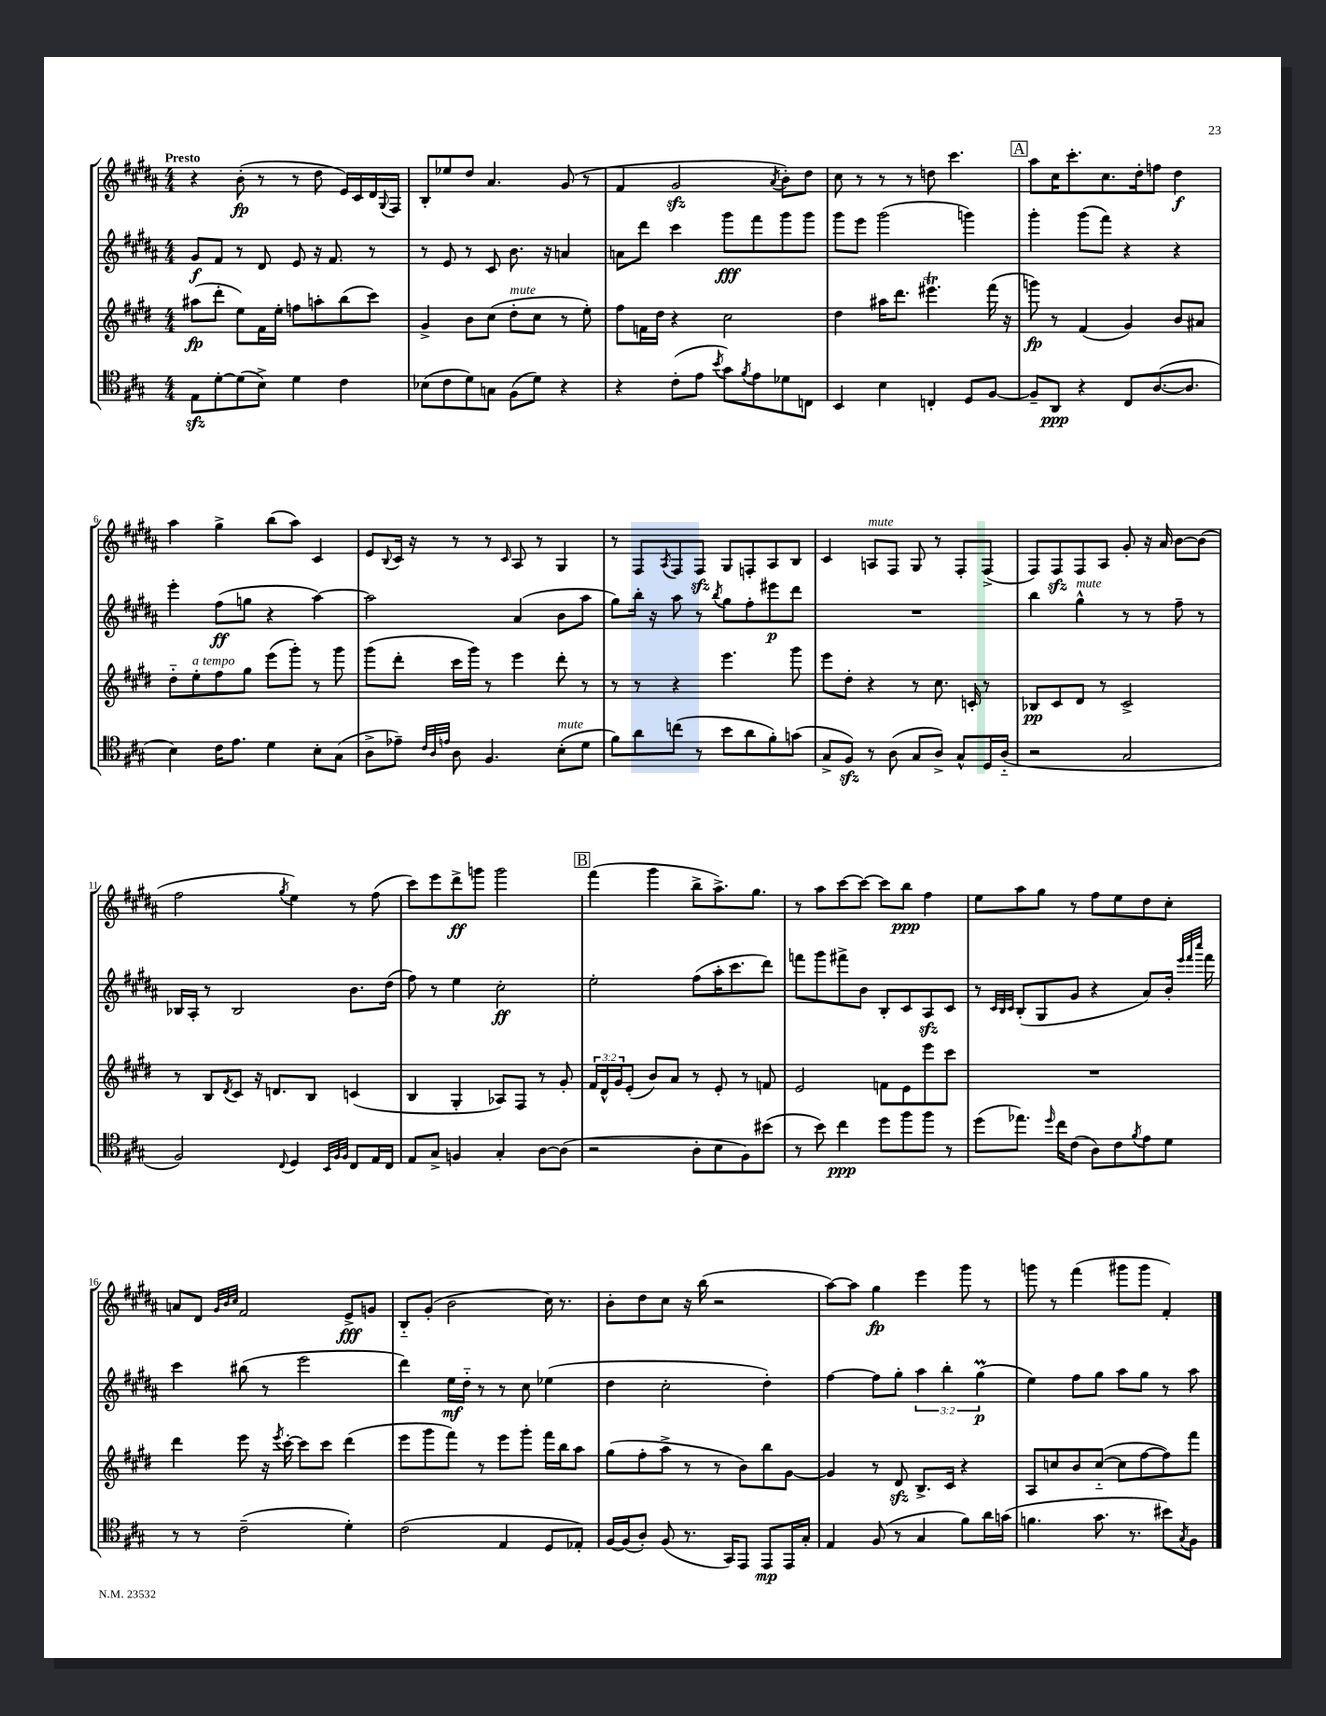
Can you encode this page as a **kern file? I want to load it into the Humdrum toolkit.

**kern	**dynam	**kern	**dynam	**kern	**dynam	**kern	**dynam
*part4	*part4	*part3	*part3	*part2	*part2	*part1	*part1
*staff4	*staff4	*staff3	*staff3	*staff2	*staff2	*staff1	*staff1
*clefC4	*	*clefG2	*	*clefG2	*	*clefG2	*
*k[f#c#g#]	*	*k[f#c#g#d#]	*	*k[f#c#g#d#a#]	*	*k[f#c#g#d#a#]	*
*M4/4	*	*M4/4	*	*M4/4	*	*M4/4	*
=1	=1	=1	=1	=1	=1	=1	=1
!	!	!	!	!	!	!LO:TX:a:B:t=Presto	!
8Ezz\L	.	(8aa#X\L	fp	8g#/L	f	4r	.
[8d'\	.	8ddd#'\J	.	8f#/J	.	.	.
(8d\]	.	8ee\L)	.	8r	.	(8b'\	fp
8B^\J)	.	16f#\L	.	8d#/	.	8r	.
.	.	16ee'\JJ	.	.	.	.	.
4d\	.	8ffn\L	.	8e/	.	8r	.
.	.	8aan'\	.	16r	.	8dd#\	.
.	.	.	.	8.f#/	.	.	.
4c#\	.	(8bb\	.	.	.	16e/LL)	.
.	.	.	.	.	.	16c#/	.
.	.	8ccc#\J)	.	8r	.	16d#/	.
.	.	.	.	.	.	8qqG#/	.
.	.	.	.	.	.	16F#/JJ	.
=2	=2	=2	=2	=2	=2	=2	=2
(8B-X\L	.	4g#^/	.	8r	.	8B'/L	.
8c#\	.	.	.	8e/	.	8ee-X/	.
8d\)	.	8b\L	.	8r	.	8dd#/J	.
8Gn\J	.	(8cc#\J	.	8c#/	.	4.a#/	.
!	!	!LO:TX:a:i:t=mute	!	!	!	!	!
(8F#\L	.	8dd#'\L	.	8.b\	.	.	.
8d\J)	.	8cc#\J	.	.	.	.	.
.	.	.	.	16r	.	.	.
4r	.	8r	.	4an/	.	(8g#/	.
.	.	8ee'\)	.	.	.	8r	.
=3	=3	=3	=3	=3	=3	=3	=3
4r	.	8ff#\L	.	8an\L	.	4f#/	.
.	.	16fn\L	.	8ddd#\J	.	.	.
.	.	16dd#\JJ	.	.	.	.	.
(8c#'\L	.	4r	.	4ccc#\	.	2g#zz/	.
8e\J	.	.	.	.	.	.	.
8qb/	.	.	.	.	.	.	.
8g#\L)	.	2cc#\	.	8ggg#\L	fff	.	.
8qf#/	.	.	.	.	.	.	.
8e\	.	.	.	8fff#\	.	.	.
.	.	.	.	.	.	8qa#/	.
8d-X\	.	.	.	8ggg#\	.	8b'\L)	.
8Cn\J	.	.	.	8ggg#\J	.	8dd#\J	.
=4	=4	=4	=4	=4	=4	=4	=4
4BB/	.	4dd#\	.	8ggg#\L	.	8cc#\	.
.	.	.	.	8eee\J	.	8r	.
4B\	.	16aa#X\KL	.	(2ggg#\	.	8r	.
.	.	8.ddd#\J	.	.	.	.	.
.	.	.	.	.	.	8r	.
4Cn'/	.	4.eee#Xt\	.	.	.	8ddn\	.
.	.	.	.	.	.	4.ccc#\	.
8D/L	.	.	.	4gggn\)	.	.	.
[8F#/J	.	(16fff#\	.	.	.	.	.
.	.	16r	.	.	.	.	.
!!LO:REH:place=s1:t=A
=5	=5	=5	=5	=5	=5	=5	=5
8F#~/L]	.	8gggn\)	fp	4ggg#'\	.	8aa#\L	.
8AA/J	ppp	8r	.	.	.	16cc#\K	.
.	.	.	.	.	.	8.ccc#'\	.
4r	.	(4f#/	.	(8ggg#\L	.	.	.
.	.	.	.	8fff#\J)	.	8.cc#\	.
8C#/L	.	4g#/)	.	4r	.	.	.
.	.	.	.	.	.	16dd#'\k	.
([8.A/	.	.	.	.	.	8ffn\J	.
.	.	8b/L	.	4r	.	4dd#\	f
8.A/J]	.	.	.	.	.	.	.
.	.	8a#X/J	.	.	.	.	.
!!LO:LB:g=z
=6	=6	=6	=6	=6	=6	=6	=6
4B\)	.	8dd#\L	.	4eee'\	.	4aa#\	.
!	!	!LO:TX:a:i:t=a tempo	!	!	!	!	!
.	.	8ee'\	.	.	.	.	.
16c#\KL	.	8ff#\	.	(8ff#\L	ff	4gg#^\	.
8.e\J	.	.	.	.	.	.	.
.	.	8gg#\J	.	8ggn\J	.	.	.
4d\	.	(8eee\L	.	4r	.	(8bb\L	.
.	.	8ggg#'\J)	.	.	.	8aa#\J)	.
8B'\L	.	8r	.	[4aa#\)	.	4c#/	.
(8G#\J	.	8ggg#\	.	.	.	.	.
=7	=7	=7	=7	=7	=7	=7	=7
8A^\L	.	(8ggg#\L	.	2aa#\]	.	8e/L	.
.	.	.	.	.	.	8qqB/	.
8e-X~\J)	.	8ddd#'\J	.	.	.	16c#/Jk	.
.	.	.	.	.	.	16r	.
32qqc#/LLL	.	.	.	.	.	.	.
32qqA/	.	.	.	.	.	.	.
32qqen/JJJ	.	.	.	.	.	.	.
8A\	.	16ccc#\LL	.	.	.	8r	.
.	.	16ggg#\JJ)	.	.	.	.	.
4.F#/	.	8r	.	.	.	8r	.
.	.	.	.	.	.	16qqc#/	.
.	.	4eee\	.	(4a#/	.	8A#/	.
.	.	.	.	.	.	8r	.
!LO:TX:a:i:t=mute	!	!	!	!	!	!	!
(8B'\L	.	8ddd#'\	.	8b\L	.	4G#/	.
8d\J	.	8r	.	8aa#\J	.	.	.
=8	=8	=8	=8	=8	=8	=8	=8
8f#\L)	.	8r	.	8gg#\L)	.	8r	.
8a\	.	8r	.	16bb'\Jk	.	8F#/L	.
.	.	.	.	16r	.	.	.
.	.	.	.	.	.	8qA#/	.
(8ccn\J	.	4r	.	8aa#\	.	8F#/	.
8r	.	.	.	8r	.	8F#zz/J	.
.	.	.	.	8qbb/	.	.	.
8b\L	.	4.eee\	.	8gg#\L	.	8G#/L	.
8a\	.	.	.	8ff#'\	.	8Fn'/	.
8f#'\)	.	.	.	8eee#X\	p	8A#/	.
(8gn\J	.	8ggg#\	.	8ddd#\J	.	8B/J	.
=9	=9	=9	=9	=9	=9	=9	=9
8G#^/L	.	8eee\L	.	1r	.	4c#/	.
8F#zz/J)	.	8dd#'\J	.	.	.	.	.
!	!	!	!	!	!	!LO:TX:a:i:t=mute	!
8r	.	4r	.	.	.	8An/L	.
(8A\	.	.	.	.	.	8F#/J	.
8G#/L	.	8r	.	.	.	8G#/	.
8A^/J)	.	8.cc#\	.	.	.	8r	.
8G#^^/L	.	.	.	.	.	8F#'/L	.
.	.	16cn'/	.	.	.	.	.
16D/L	.	8r	.	.	.	(8F#^/J	.
(16A/JJ	.	.	.	.	.	.	.
=10	=10	=10	=10	=10	=10	=10	=10
2r	.	8B-X/L	pp	4bb\	.	8F#/L)	.
.	.	8c#/	.	.	.	8F#zz/	.
!	!	!	!	!LO:TX:a:i:t=mute	!	!	!
.	.	8d#/J	.	4gg#^^\	.	8F#/	.
.	.	8r	.	.	.	8A#/J	.
2G#/	.	2c#^/	.	8r	.	8g#'/	.
.	.	.	.	8r	.	16r	.
.	.	.	.	.	.	16a#/	.
.	.	.	.	8ff#~\	.	[8b\L	.
.	.	.	.	8r	.	(8b\J]	.
!!LO:LB:g=z
=11	=11	=11	=11	=11	=11	=11	=11
2F#/)	.	8r	.	16B-X/LL	.	2ff#\	.
.	.	.	.	16A#'/JJ	.	.	.
.	.	8B/L	.	8r	.	.	.
.	.	8qd#/	.	.	.	.	.
.	.	8c#/J	.	2B-/	.	.	.
.	.	16r	.	.	.	.	.
.	.	8.dn/L	.	.	.	.	.
8qqC#/	.	.	.	.	.	8qgg#/	.
4D/	.	.	.	.	.	4ee\)	.
.	.	8B/J	.	.	.	.	.
32qqBB/LLL	.	.	.	.	.	.	.
32qqF#/	.	.	.	.	.	.	.
32qqF#/JJJ	.	.	.	.	.	.	.
8C#/L	.	(4cn/	.	8.b\L	.	8r	.
16E/L	.	.	.	.	.	(8ff#\	.
16C#/JJ	.	.	.	(16dd#\Jk	.	.	.
=12	=12	=12	=12	=12	=12	=12	=12
8E/L	.	4B/	.	8ff#\)	.	8ccc#\L)	.
8G#^/J	.	.	.	8r	.	8eee\	.
4Fn/	.	4G#'/	.	4ee\	.	8ddd#^\	ff
.	.	.	.	.	.	8gggn\J	.
4G#'/	.	8A-X/L)	.	2cc#'\	ff	2ggg\	.
.	.	8F#/J	.	.	.	.	.
[8A\L	.	8r	.	.	.	.	.
(8A\J]	.	8g#'/	.	.	.	.	.
!!LO:REH:place=s1:t=B
=13	=13	=13	=13	=13	=13	=13	=13
2r	.	24f#/LL	.	2ee'\	.	(4fff#\	.
.	.	24d#^^/	.	.	.	.	.
.	.	24g#/J	.	.	.	.	.
.	.	(8e'/J	.	.	.	.	.
.	.	8b/L)	.	.	.	4ggg#\	.
.	.	8a/J	.	.	.	.	.
8A'\L	.	8r	.	(8ff#\L	.	8bb^\L	.
8B\	.	8e'/	.	16aa#'\K	.	8.aa#^\)	.
.	.	.	.	8.ccc#\	.	.	.
8F#\)	.	8r	.	.	.	.	.
.	.	.	.	.	.	8.gg#\J	.
(8b#X\J	.	8fn/	.	8ddd#\J)	.	.	.
=14	=14	=14	=14	=14	=14	=14	=14
8r	.	2e/	.	8fffn\L	.	8r	.
8b\)	.	.	.	8ggg#\	.	8aa#\L	.
4cc#\	ppp	.	.	8fff#X^\	.	[8ccc#\	.
.	.	.	.	8b\J	.	8ccc#\J_	.
8dd\L	.	8fn\L	.	8B'/L	.	8ccc#\L]	.
8ff#\	.	8e\	.	8c#/	.	8bb\J	ppp
8ff#\J	.	8eee\	.	8A#zz/	.	4ff#\	.
8r	.	8ccc#\J	.	8c#/J	.	.	.
=15	=15	=15	=15	=15	=15	=15	=15
(8dd\L	.	1r	.	8r	.	8ee\L	.
.	.	.	.	32qqc#/LLL	.	.	.
.	.	.	.	32qqB/	.	.	.
.	.	.	.	32qqc#/JJJ	.	.	.
8.ee-X\J)	.	.	.	(8B'/L	.	8aa#\	.
.	.	.	.	8G#/	.	8gg#\J	.
16qqdd/	.	.	.	.	.	.	.
16cc#\KL	.	.	.	.	.	.	.
(8c#\J	.	.	.	8g#/J	.	8r	.
8A\L)	.	.	.	4r	.	8ff#\L	.
8c#\	.	.	.	.	.	8ee\	.
8qf#/	.	.	.	.	.	.	.
8e\	.	.	.	8a#/L)	.	8dd#\	.
8d\J	.	.	.	16b'/Jk	.	8cc#'\J	.
.	.	.	.	32qqeee/LLL	.	.	.
.	.	.	.	32qqfff#/	.	.	.
.	.	.	.	32qqcccc#/JJJ	.	.	.
.	.	.	.	16fff#\	.	.	.
!!LO:LB:g=z
=16	=16	=16	=16	=16	=16	=16	=16
8r	.	4ddd#\	.	4ccc#\	.	8an/L	.
8r	.	.	.	.	.	8d#/J	.
.	.	.	.	.	.	32qqg#/LLL	.
.	.	.	.	.	.	32qqb/	.
.	.	.	.	.	.	32qqcc#/JJJ	.
(2c#~\	.	8eee\	.	(8bb#X\	.	2f#/	.
.	.	16r	.	8r	.	.	.
.	.	8qeee/	.	.	.	.	.
.	.	[16ccc#'\	.	.	.	.	.
.	.	8ccc#\L]	.	2eee\	.	.	.
.	.	8ccc#\J	.	.	.	.	.
4d'\)	.	(4ddd#\	.	.	.	8e^/L	fff
.	.	.	.	.	.	8gn/J	.
=17	=17	=17	=17	=17	=17	=17	=17
(2c#\	.	8eee\L	.	4ddd#\)	.	8B/L	.
.	.	8ggg#\	.	.	.	(8g#'/J	.
.	.	8fff#\J)	.	16ee\LL	mf	2b\	.
.	.	.	.	16dd#\JJ	.	.	.
.	.	8r	.	8r	.	.	.
4E/	.	8eee\L	.	8r	.	.	.
.	.	8ggg#'\J	.	8cc#\	.	.	.
8D/L	.	16fff#\LL	.	(4ee-X\	.	16cc#\)	.
.	.	16bb\J	.	.	.	8.r	.
8E-X'/J)	.	8aa\J	.	.	.	.	.
=18	=18	=18	=18	=18	=18	=18	=18
[16F#/LL	.	(8gg#\L	.	4dd#\	.	8b'\L	.
(16F#/J]	.	.	.	.	.	.	.
8A'/J)	.	8ff#'\	.	.	.	8dd#\	.
(8F#/	.	8aa^\J	.	2cc#'\	.	8cc#\J	.
8.r	.	8r	.	.	.	16r	.
.	.	.	.	.	.	(16bb\	.
.	.	8r	.	.	.	2r	.
16GG#/KL)	.	.	.	.	.	.	.
8EE/J	.	8b\L)	.	.	.	.	.
8EE/L	mp	8bb\	.	4dd#'\)	.	.	.
16EE/L	.	[8g#\J	.	.	.	.	.
16G#'/JJ	.	.	.	.	.	.	.
=19	=19	=19	=19	=19	=19	=19	=19
4E/	.	4g#/]	.	[4ff#\	.	[8aa#\L)	.
.	.	.	.	.	.	8aa#\J]	.
(8F#/	.	8r	.	8ff#\L]	.	4gg#\	fp
8r	.	8d#zz/	.	8gg#'\J	.	.	.
4G#/	.	8.B^/L	.	6aa#\	.	4eee\	.
.	.	.	.	6bb'\	.	.	.
.	.	16c#/Jk	.	.	.	.	.
8f#\L)	.	4r	.	.	.	8ggg#\	.
.	.	.	.	(6gg#M\	p	.	.
16a\L	.	.	.	.	.	8r	.
(16gn\JJ	.	.	.	.	.	.	.
=20	=20	=20	=20	=20	=20	=20	=20
4.fn\	.	8A/L	.	4ee\)	.	8gggn\	.
.	.	8ccn/	.	.	.	8r	.
.	.	8b/	.	8ff#\L	.	(4fff#\	.
8.g#\	.	([8cc/J	.	8gg#\J	.	.	.
.	.	8cc\L]	.	8aa#\L	.	8ggg#X\L	.
8.r	.	.	.	.	.	.	.
.	.	[8ff#\	.	8gg#\J	.	8ggg#\J	.
8b#X\L)	.	8ff#\])	.	8r	.	4f#'/)	.
8qG#/	.	.	.	.	.	.	.
8F#\J	.	8fff#\J	.	8aa#\	.	.	.
==	==	==	==	==	==	==	==
*-	*-	*-	*-	*-	*-	*-	*-
